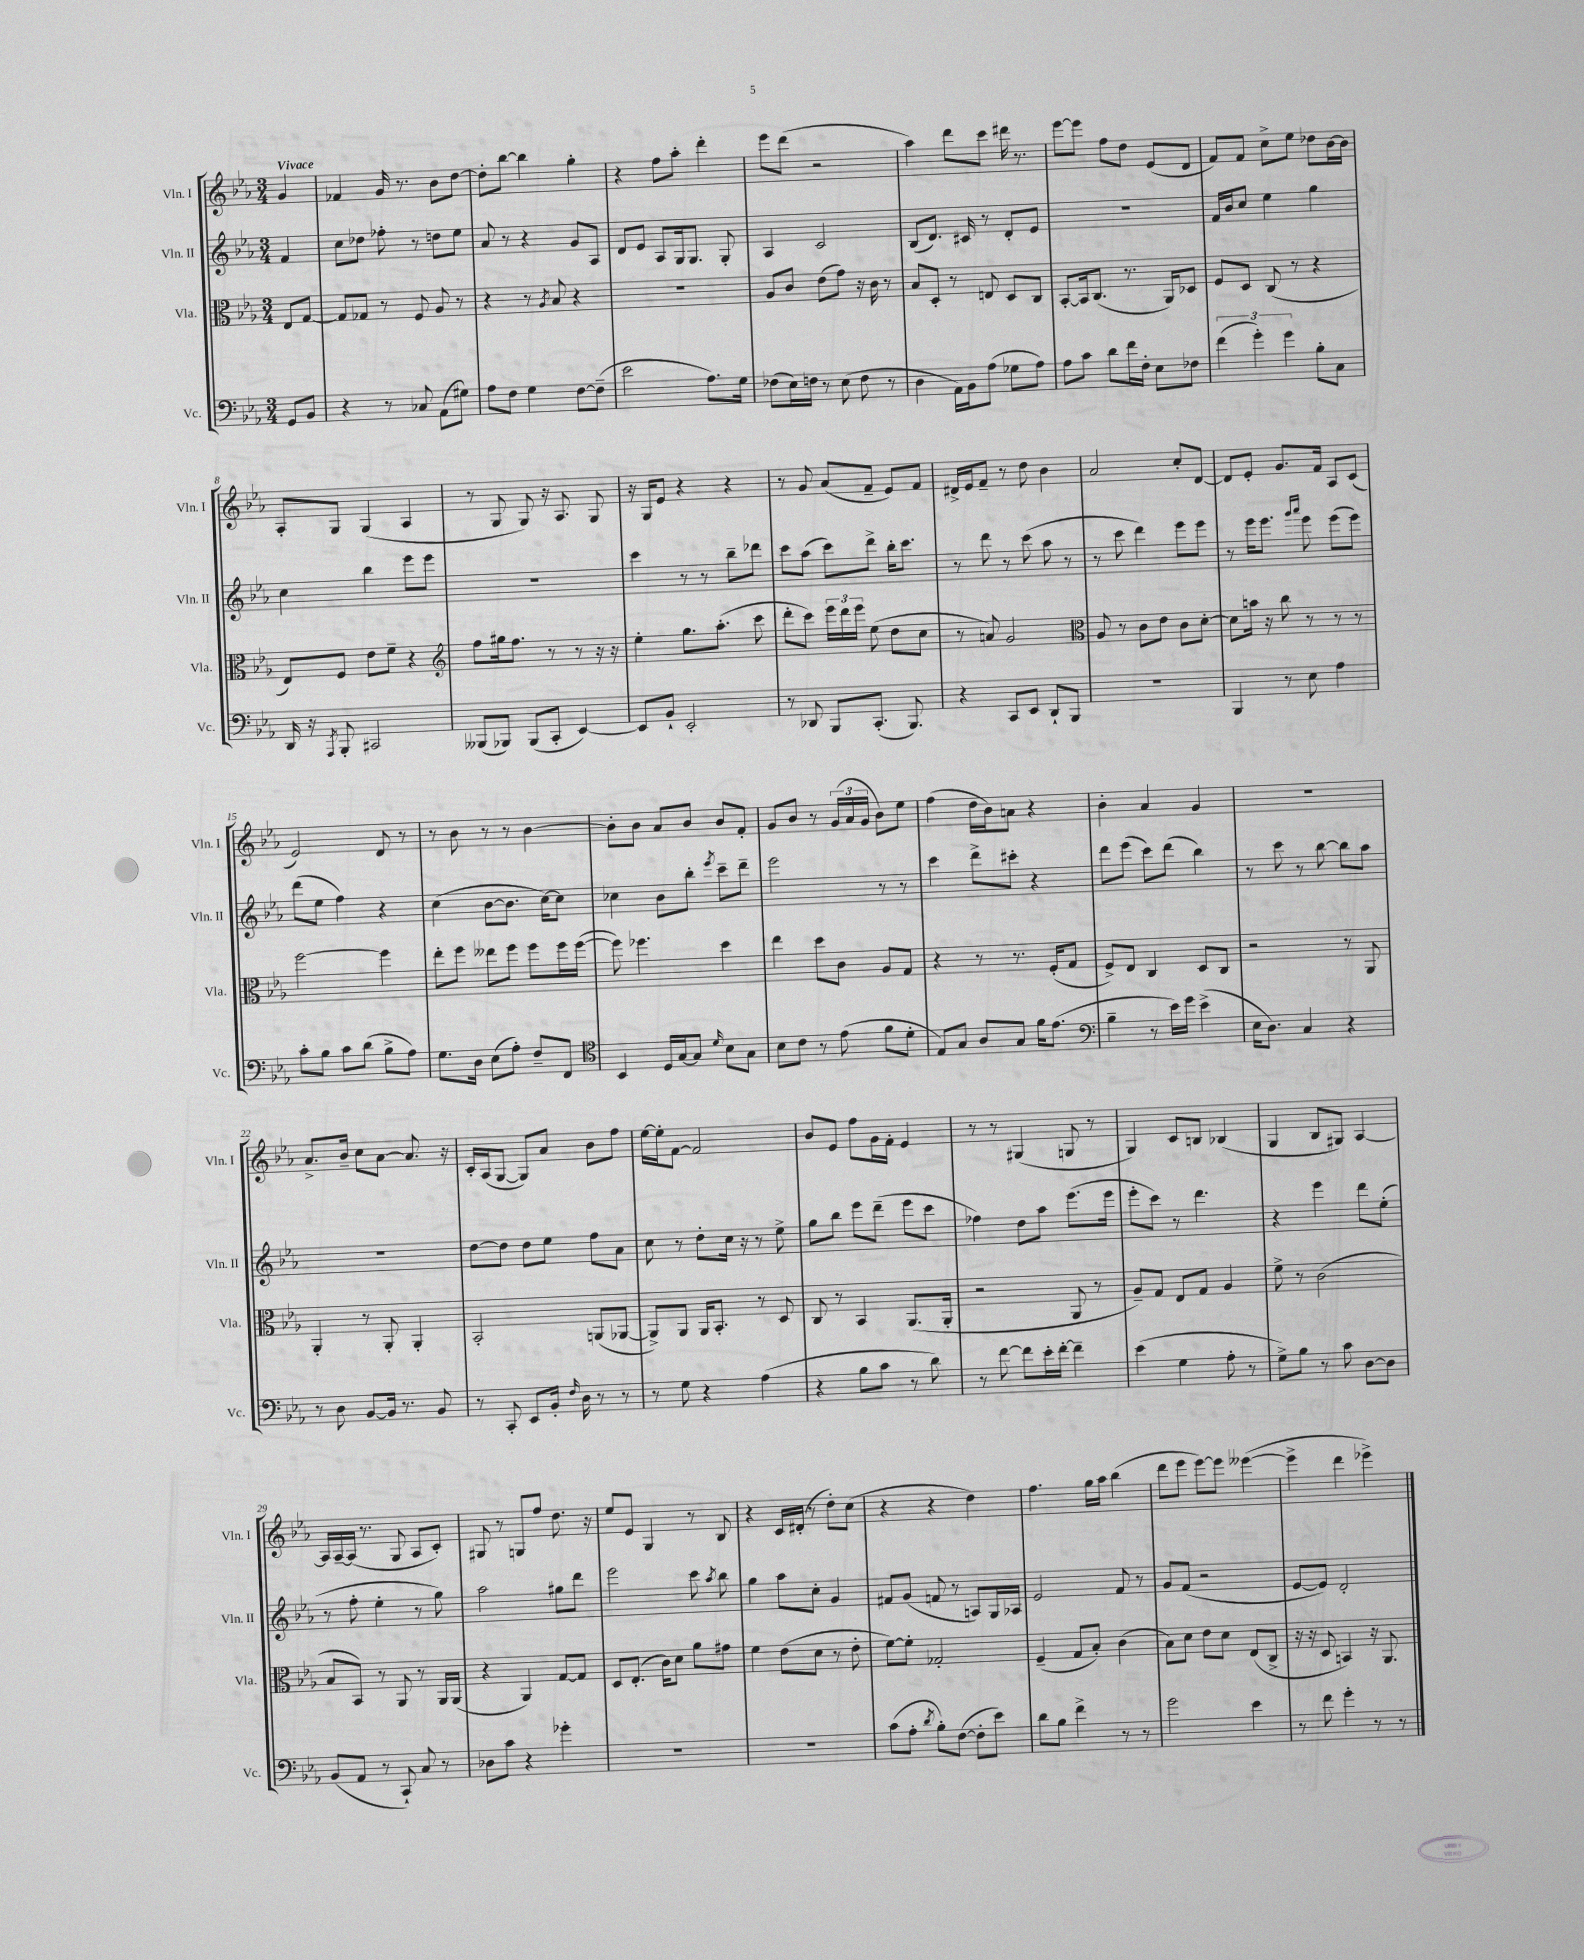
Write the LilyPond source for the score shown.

<<
\new StaffGroup <<
\new Staff = "s0" \with { instrumentName = "Vln. I" shortInstrumentName = "Vln. I" } {
    \clef treble \key ees \major \numericTimeSignature \time 3/4 \partial 4 \tempo "Vivace"
    \autoBeamOff g'4 |
    fes'4 g'16 r8. bes'8[ d''8]~ |
    d''8[-. bes''8]~ bes''4 g''4-. |
    r4 f''8[ aes''8]-. d'''4-. |
    ees'''8[ d'''8]( r2 |
    aes''4) d'''8[ c'''8] dis'''16 r8. |
    ees'''8[~ ees'''8] f''8[ d''8] ees'8[( d'8] |
    f'8[) f'8] c''8[-> ees''8] des''8[ bes'16~ bes'16] |
    aes8[-. g8] g4( aes4 |
    r8 g8 g8) r16 aes8. g8 |
    r16 g16[ ees'8] r4 r4 |
    r8 g'8 aes'8[( f'8]-- ees'8[) f'8] |
    dis'16[-> ees'16 f'8]-- r8 d''8 bes'4 |
    aes'2 c''8[-. d'8]~ |
    d'8[ ees'8]-. g'8.[ f'16] aes8[ c'8]( |
    ees'2) d'8 r8 |
    r8 bes'8 r8 r8 bes'4~ |
    bes'8[-. bes'8] aes'8[ bes'8] bes'8[ f'8]-. |
    g'8[ bes'8] r8 \tuplet 3/2 { g'16[( aes'16 g'16] } bes'8[) ees''8] |
    f''4( d''16[ bes'16) a'8] r4 |
    bes'4-. aes'4 g'4 |
    R2. |
    aes'8.[-> bes'16]-- c''8[ aes'8]~ aes'8. r16 |
    c'16[-. aes16( g8]~ g8[) aes'8] bes'8[ f''8] |
    ees''16[~ ees''16-. f'8]~ f'2 |
    bes'8[ ees'8] f''8[ g'16 f'16]-. ees'4 |
    r8 r8 gis4( g8 r8 |
    g4) c'8[ b8] bes4( |
    g4 bes8[ gis8]) aes4~ |
    aes16[ aes16~-- aes16]( r8. g8 aes8[ c'8]-.) |
    gis8 r8 g8[ f''8] d''8. r16 |
    ees''8[ ees'8] g4 r8 bes8 |
    r4 c'16[ dis'16]-.( r8 d''8[-.) c''8]( |
    r4 r4 d''4) |
    f''4. g''16[ aes''16] bes''4( |
    d'''8[ ees'''8] ees'''8[~) ees'''8] eeses'''4~( |
    eeses'''4-> d'''4 ees'''4->) \bar "|." |
}
\new Staff = "s1" \with { instrumentName = "Vln. II" shortInstrumentName = "Vln. II" } {
    \clef treble \key ees \major \numericTimeSignature \time 3/4 \partial 4
    \autoBeamOff f'4 |
    c''8[ des''8] fes''8-. r8 d''8[ ees''8] |
    aes'8 r8 r4 g'8[ aes8] |
    d'8[ ees'8] aes8[ g16 g8.] g8-. |
    aes4 c'2 |
    bes8[( d'8.]) cis'16 r8 d'8[-. ees'8] |
    R2. |
    f'16[ bes'16 c''8] ees''4 g''4 |
    c''4 bes''4 ees'''8[ ees'''8] |
    R2. |
    c'''4 r8 r8 bes''8[-- des'''8] |
    c'''8[ aes''8]( c'''8[) d'''8]-> bes''16[-. c'''8.] |
    r8 d'''8 r8 c'''8( aes''8 r8 |
    r8 c'''8 d'''4) ees'''8[ ees'''8] |
    r8 ees'''16[ ees'''8.] \grace { g'''16[ aes'''16] } ees'''8 ees'''8[( ees'''8]) |
    d'''8[( ees''8] f''4) r4 |
    c''4( bes'8[~ bes'8.] c''16[~) c''8] |
    ces''4 bes'8[ bes''8]-. \acciaccatura { ees'''8 } c'''8[-- d'''8]-- |
    ees'''2 r8 r8 |
    c'''4 d'''8[-> cis'''8]-. r4 |
    d'''8[ ees'''8]( c'''8[) d'''8]( bes''4) |
    r8 c'''8 r8 bes''8~ bes''8[ aes''8] |
    R2. |
    d''8[~ d''8] d''8[ ees''8] f''8[ aes'8] |
    c''8 r8 d''8[-. c''16] r16 r8 ees''8-> |
    g''8[ bes''8] ees'''8[ d'''8]--( ees'''8[ c'''8] |
    fes''4) d''8[ aes''8] ees'''8.[( ees'''16] |
    ees'''8[-. c'''8]) r8 d'''4. |
    r4 ees'''4 d'''8[ ees''8]-.( |
    r8 f''8-. ees''4-. r8 g''8) |
    aes''2 gis''8[ d'''8] |
    ees'''2 c'''8 \acciaccatura { aes''8 } bes''8 |
    g''4 aes''8[ c''8]-. g'4 |
    fis'8[ g'8]( f'8 r8 a8[) g16 aes16] |
    ees'2 f'8 r8 |
    g'8[ f'8]( r2 |
    ees'8[~ ees'8]) d'2-. \bar "|." |
}
\new Staff = "s2" \with { instrumentName = "Vla." shortInstrumentName = "Vla." } {
    \clef alto \key ees \major \numericTimeSignature \time 3/4 \partial 4
    \autoBeamOff ees8[ g8]~ |
    g8[ ges8] r8 f8 aes8 r8 |
    r4 r8 \acciaccatura { aes8 } bes8 r4 |
    R2. |
    aes8[ c'8] ees'8[( g'8]) r16 c'16 r8 |
    bes8[ d8]-. r8 e8 d8[ c8] |
    bes,8[~-. bes,16 c8.]( r8. aes,16[) des8] |
    f8[ d8] c8( r8 r4 |
    ees8[) f8] ees'8[ f'8]-- r4 |
    \clef treble f''8[ gis''16 f''8.] r8 r8 r16 r16 |
    ees''4-. g''8.[ aes''8.]-.( c'''8 |
    d'''8[-. c'''8]) \tuplet 3/2 { ees'''16[ d'''16 ees'''16] } ees''8( d''8[ c''8] |
    r8 a'8) g'2 |
    \clef alto aes8 r8 c'8[ ees'8] c'8[ d'8]~-. |
    d'8[ b'16] r16 c''8 r8 r8 r8 |
    f''2~ f''4 |
    ees''8[-. f''8] eeses''8[ f''8] f''8[ f''16 f''16]~( |
    f''8) fes''4. d''4 |
    ees''4 d''8[ c'8] aes8[ g8] |
    r4 r8 r8. f16[-.( g8] |
    f8[->) ees8] c4 d8[ c8] |
    r2 r8 aes,8 |
    aes,4-. r8 aes,8-. aes,4-. |
    bes,2-. a,8[( aes,8]~ |
    aes,8[->) aes,8] aes,16[ bes,8.]-. r8 d8 |
    c8 r8 bes,4 aes,8.[( aes,16]-. |
    r2 aes,8 r8 |
    aes8[--) g8] ees8[ g8] aes4 |
    f'8-> r8 c'2( |
    bes8[ bes,8]) r8 aes,8 r8 aes,16[ aes,16]( |
    r4 aes,4) g8[~ g8] |
    d8[ ees8.]-.( c'16[) d'8] aes'8[ gis'8] |
    f'4 ees'8[( d'8] r8 ees'8-. |
    f'8[~) f'8]-. ges2-. |
    f4--( g8[ bes8]-.) c'4( |
    bes8[) d'8] ees'8[ d'8] ees8[( c8]-> |
    r16 r16 d8 b,4) r16 aes,8. \bar "|." |
}
\new Staff = "s3" \with { instrumentName = "Vc." shortInstrumentName = "Vc." } {
    \clef bass \key ees \major \numericTimeSignature \time 3/4 \partial 4
    \autoBeamOff g,8[ bes,8] |
    r4 r8 ces8 aes,8[( gis8]) |
    aes8[ f8] g4 f8[~ f8]--( |
    ees'2 aes8.[) g16] |
    fes8[( ees16) f16] r8 ees8( f8 r8 |
    d4 aes,16[) bes,16 aes8]( ges8[ aes8]) |
    aes8[ c'8] d'8[ f'16 f16]-. ees8[ fes8] |
    \tuplet 3/2 { f'4( g'4-.) g'4 } bes8[-. c8] |
    d,16 r16 \acciaccatura { aes,,8 } bes,,8-. cis,2 |
    beses,,8[( bes,,8]) bes,,8[( c,8]-. ees,4~) |
    ees,8[ bes,8]-! ees,2-. |
    r8 des,8 bes,,8[ c,8.]-.( bes,,8.) |
    r4 c,8[ ees,8] d,8[-! bes,,8] |
    R2. |
    bes,,4 r8 ees8 aes4 |
    c'8[-. bes8] c'8[ d'8]( bes8[-> aes8]) |
    g8.[ d16] ees8[( aes8]-.) f8[-- f,8] |
    \clef tenor bes,4 d16[ g16~ g8] \grace { d'16 } bes8[ g8] |
    bes8[ c'8] r8 ees'8( f'8[ d'8]-. |
    ees8[) g8] aes8[ g8] f'16[ ees'8.]( |
    \clef bass bes4-- r8 ees'16[) g'16] ees'4->( |
    ees16[ d8.]) c4 r4 |
    r8 d8 bes,8[~ bes,16] r8. bes,8 |
    r8 c,8-. ees,8[ bes,16]-. \grace { f16 } d16 r8 r8 |
    r8 g8 r4 aes4( |
    r4 bes8[ c'8] r8 d'8) |
    r8 f'8~ f'8[ ees'16-. f'16]~-. f'4-- |
    ees'4( g4 aes8-. r8 |
    g8[->) bes8] r8 c'8 d8[~ d8] |
    bes,8[( aes,8] r8 c,8-!) c8 r8 |
    des8[ c'8] r4 ges'4-. |
    R2. |
    R2. |
    c'8[( aes8]-. \acciaccatura { d'8 } bes8[-.) f8]~( f8[-. ees'8]) |
    d'8[ bes8] f'4-> r8 r8 |
    g'2 ees'4 |
    r8 f'8 g'4-. r8 r8 \bar "|." |
}
>>
>>
